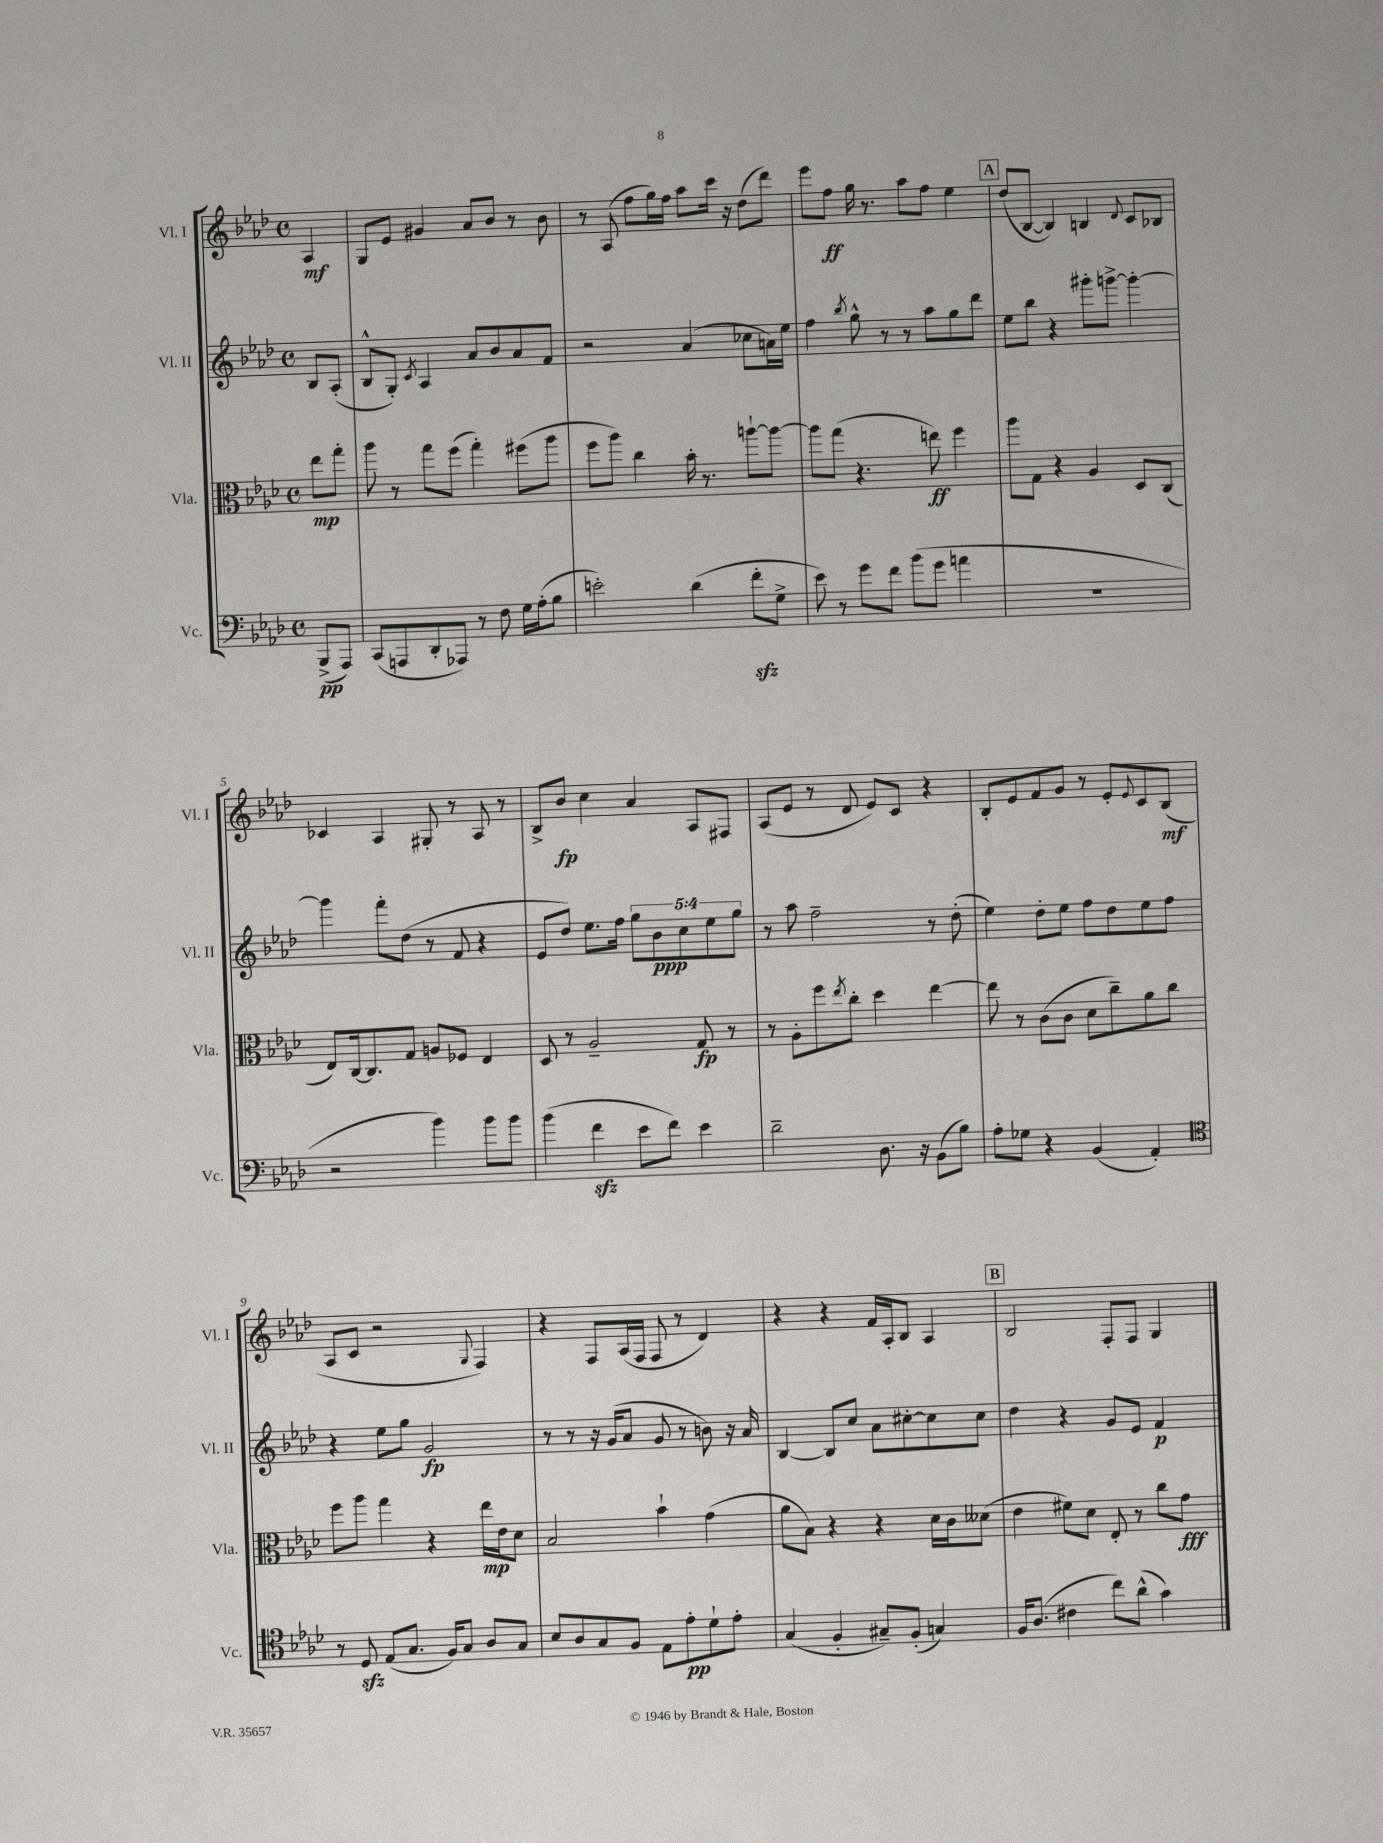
<<
\new StaffGroup <<
\new Staff = "s0" \with { instrumentName = "Vl. I" shortInstrumentName = "Vl. I" } {
    \clef treble \key aes \major \defaultTimeSignature \time 4/4 \partial 4
    aes4\mf |
    g8 ees'8 gis'4 aes'8 bes'8 r8 bes'8 |
    r8 aes8( f''8 g''16) f''16 aes''8 c'''16 r16 des''8( des'''8) |
    ees'''8 f''8\ff g''16 r8. aes''8 f''8 ees''4 |
    \mark \markup { \box "A" } des''8( bes8~ bes4) b4 \appoggiatura { des'8 } c'8 bes8 |
    ces'4 aes4 gis8-. r8 aes8 r8 |
    bes8-> bes'8\fp c''4 aes'4 aes8 fis8 |
    aes8( ees'8 r8 des'8 ees'8) c'8 r4 |
    bes8-. ees'8 f'8 g'8 r8 ees'8-. \appoggiatura { ees'8 } c'8 bes8\mf( |
    aes8 c'8 r2 \appoggiatura { g8 } f4) |
    r4 f8 aes16( f16 f8 r8 des'4) |
    r4 r4 f'16 aes16-. bes8 aes4 |
    \mark \markup { \box "B" } bes2 f8-. f8 g4 \bar "|." |
}
\new Staff = "s1" \with { instrumentName = "Vl. II" shortInstrumentName = "Vl. II" } {
    \clef treble \key aes \major \defaultTimeSignature \time 4/4 \override Staff.TupletNumber.text = #tuplet-number::calc-fraction-text \partial 4
    bes8 aes8-.( |
    bes8-^ g8-.) \acciaccatura { c'8 } aes4 aes'8 bes'8 aes'8 f'8 |
    r2 aes'4( ces''8 a'16) ees''16 |
    f''4 \acciaccatura { bes''8 } g''8-^ r8 r8 aes''8 g''8 des'''8 |
    \mark \markup { \box "A" } ees''8 bes''8 r4 gis'''8-. g'''8~-> g'''4~-. |
    g'''4 f'''8-. des''8( r8 f'8 r4 |
    ees'8 des''8) ees''8. f''16 \tuplet 5/4 { g''8 bes'8\ppp c''8 ees''8 g''8 } |
    r8 aes''8 f''2-- r8 des''8-.( |
    ees''4) des''8-. ees''8 f''8 des''8 ees''8 f''8 |
    r4 ees''8 g''8 g'2\fp |
    r8 r8 r16 g'16( aes'8 g'8 r8 b'8) r16 aes'16 |
    bes4~ bes8 c''8 aes'8 cis''8~-. cis''8 cis''8 |
    \mark \markup { \box "B" } des''4 r4 g'8 ees'8 f'4\p \bar "|." |
}
\new Staff = "s2" \with { instrumentName = "Vla." shortInstrumentName = "Vla." } {
    \clef alto \key aes \major \defaultTimeSignature \time 4/4 \partial 4
    ees''8\mp g''8-. |
    aes''8 r8 g''8 f''8( g''4-.) fis''8( aes''8 |
    f''8 aes''8) c''4 bes'16-. r8. a''8~-! a''8~ |
    a''8 g''8( r4. e''8\ff) f''4 |
    \mark \markup { \box "A" } aes''8 g8 r4 aes4 des8 c8( |
    ees8) c16~ c8. g8 a8 fes8 ees4 |
    des8 r8 aes2-- g8\fp r8 |
    r8 aes8-. f''8 \acciaccatura { ees''8 } c''8-. des''4 ees''4~ |
    ees''8 r8 c'8( c'8 des'8 c''8--) aes'8 c''8 |
    f''8 aes''8 g''4 r4 ees''16\mp ees'16 des'8 |
    bes2 bes'4-! g'4( |
    aes'8 bes8) r4 r4 des'16 c'16 deses'8( |
    \mark \markup { \box "B" } ees'4 fis'8) des'8 ees8-. r8 c''8 g'8\fff \bar "|." |
}
\new Staff = "s3" \with { instrumentName = "Vc." shortInstrumentName = "Vc." } {
    \clef bass \key aes \major \defaultTimeSignature \time 4/4 \partial 4
    bes,,8->\pp( aes,,8) |
    c,8( a,,8 des,8-. aes,,8) r8 f8 g16 aes16-.( bes8 |
    e'2-.) des'4( f'8-.\sfz g8-> |
    ees'8) r8 g'8 f'8 bes'8( g'8 a'4 |
    \mark \markup { \box "A" } R1 |
    r2 bes'4) bes'8 bes'8 |
    bes'4( f'4\sfz ees'8 f'8) ees'4 |
    des'2-- des8. r16 bes,8( bes8) |
    aes8-. ges8 r4 bes,4( aes,4-.) |
    \clef tenor r8 des8\sfz ees8( g8. f16) g8 aes8 g8 |
    bes8 aes8 g8 f8 ees8 ees'8-.\pp des'8-! ees'8-. |
    g4( f4-. gis8--) f8-.( g4) |
    \mark \markup { \box "B" } f16 aes8.( cis'4 c''8) aes'8-^( g'4) \bar "|." |
}
>>
>>
